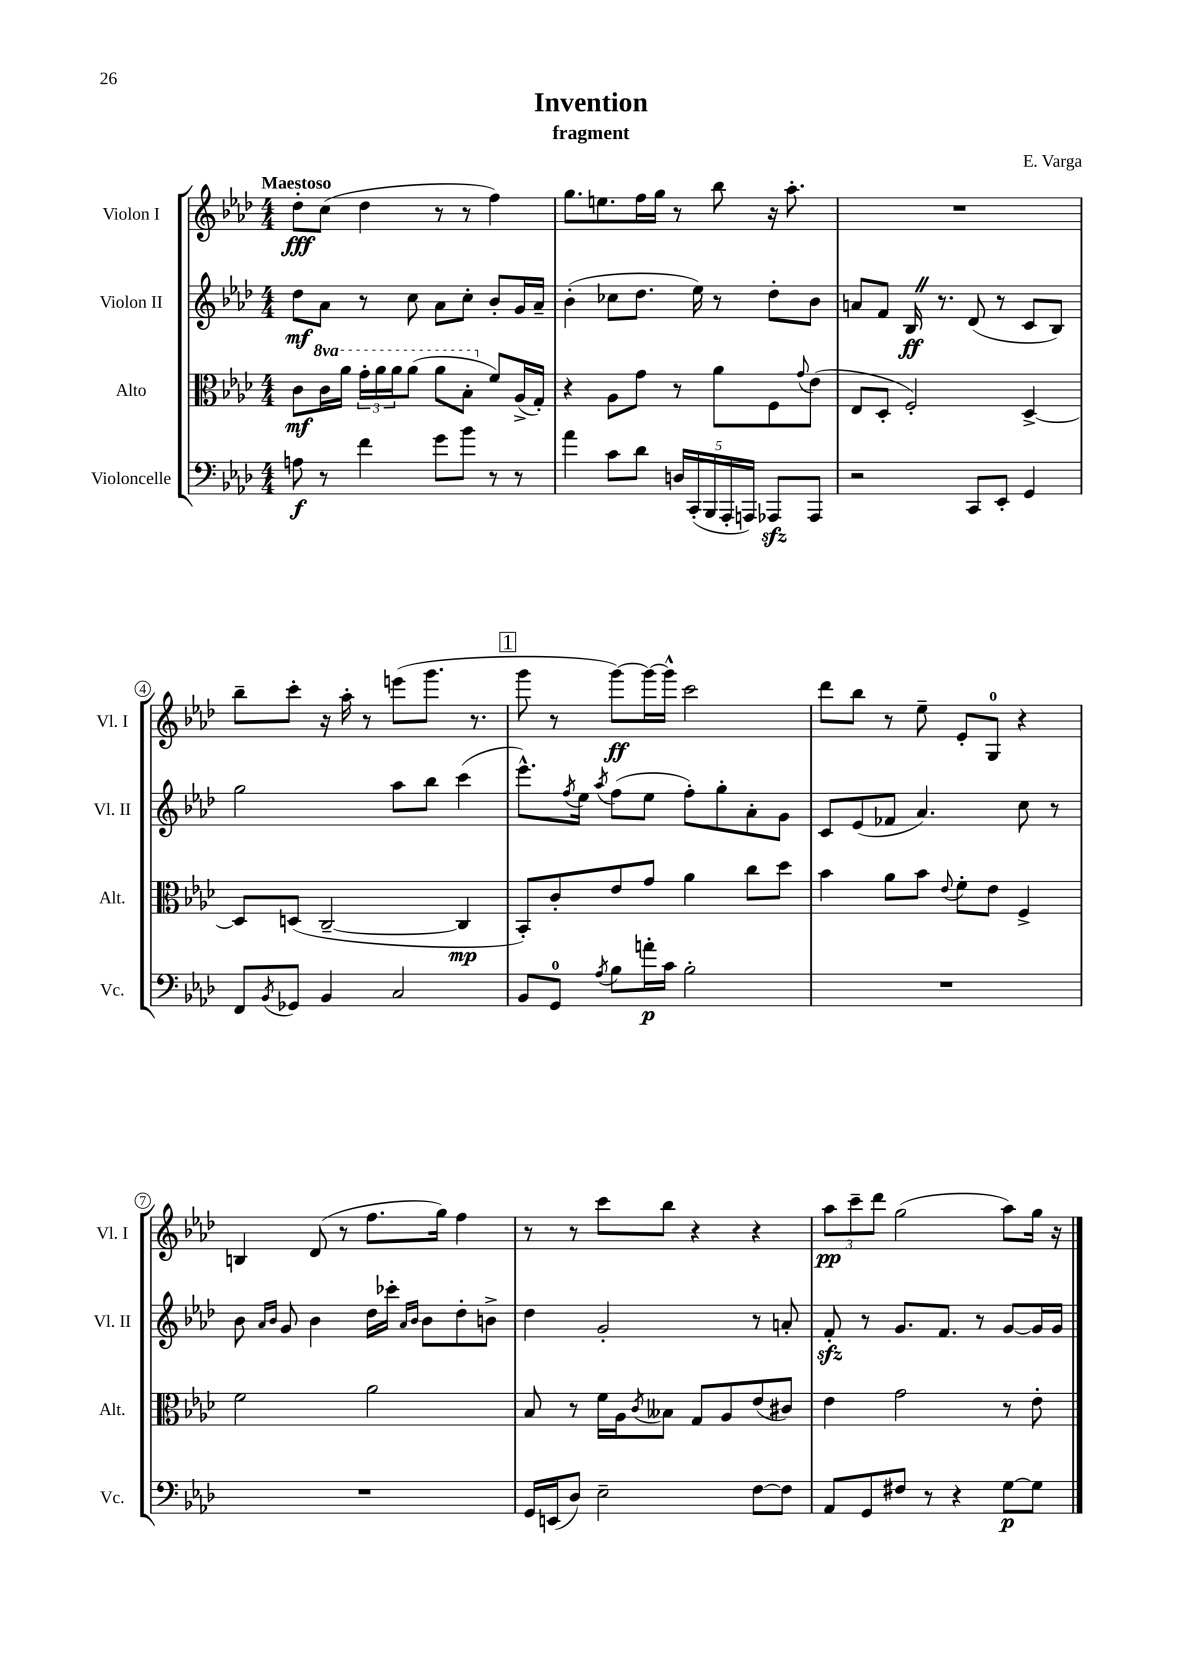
\header { title = "Invention" composer = "E. Varga" subtitle = "fragment" }
<<
\new StaffGroup <<
\new Staff = "s0" \with { instrumentName = "Violon I" shortInstrumentName = "Vl. I" } {
    \clef treble \key aes \major \numericTimeSignature \time 4/4 \tempo "Maestoso"
    des''8-.\fff c''8( des''4 r8 r8 f''4) |
    g''8. e''8. f''16 g''16 r8 bes''8 r16 aes''8.-. |
    R1 |
    bes''8-- c'''8-. r16 aes''16-. r8 e'''8( g'''8. r8. |
    \mark \markup { \box "1" } g'''8 r8 g'''8~\ff) g'''16~ g'''16-^ c'''2 |
    des'''8 bes''8 r8 ees''8-- ees'8-. g8-0 r4 |
    b4 des'8( r8 f''8. g''16) f''4 |
    r8 r8 c'''8 bes''8 r4 r4 |
    \tuplet 3/2 { aes''8\pp c'''8-- des'''8 } g''2( aes''8) g''16 r16 \bar "|." |
}
\new Staff = "s1" \with { instrumentName = "Violon II" shortInstrumentName = "Vl. II" } {
    \clef treble \key aes \major \numericTimeSignature \time 4/4
    des''8\mf aes'8 r8 c''8 aes'8 c''8-. bes'8-. g'16 aes'16-- |
    bes'4-.( ces''8 des''8. ees''16) r8 des''8-. bes'8 |
    a'8 f'8 bes16\ff \once \override BreathingSign.text = \markup { \musicglyph "scripts.caesura.straight" } \breathe r8. des'8( r8 c'8 bes8) |
    g''2 aes''8 bes''8 c'''4( |
    \mark \markup { \box "1" } ees'''8.-^) \acciaccatura { f''8 } ees''16 \acciaccatura { aes''8 } f''8( ees''8 f''8-.) g''8-. aes'8-. g'8 |
    c'8 ees'8( fes'8 aes'4.) c''8 r8 |
    bes'8 \grace { aes'16 bes'16 } g'8 bes'4 des''16 ces'''16-. \grace { aes'16 bes'16 } bes'8 des''8-. b'8-> |
    des''4 g'2-. r8 a'8-. |
    f'8-.\sfz r8 g'8. f'8. r8 g'8~ g'16 g'16 \bar "|." |
}
\new Staff = "s2" \with { instrumentName = "Alto" shortInstrumentName = "Alt." } {
    \clef alto \key aes \major \numericTimeSignature \time 4/4 \set Staff.ottavationMarkups = #ottavation-simple-ordinals
    c'8\mf \ottava #1 c''16 aes''16 \tuplet 3/2 { g''16-. aes''16 aes''16 } aes''8( aes''8 bes'8-. \ottava #0 f'8) aes16->( g16-.) |
    r4 aes8 g'8 r8 aes'8 f8 \appoggiatura { g'8 } ees'8( |
    ees8 des8-. f2-.) des4~-> |
    des8 d8( c2~-- c4\mp |
    \mark \markup { \box "1" } bes,8-.) c'8-. ees'8 g'8 aes'4 c''8 des''8 |
    bes'4 aes'8 bes'8 \appoggiatura { ees'8 } f'8-. ees'8 f4-> |
    f'2 aes'2 |
    bes8 r8 f'16 aes16 \acciaccatura { c'8 } beses8 g8 aes8 ees'8( cis'8) |
    ees'4 g'2 r8 ees'8-. \bar "|." |
}
\new Staff = "s3" \with { instrumentName = "Violoncelle" shortInstrumentName = "Vc." } {
    \clef bass \key aes \major \numericTimeSignature \time 4/4
    a8\f r8 f'4 g'8 bes'8 r8 r8 |
    aes'4 c'8 des'8 \tuplet 5/4 { d16 c,16-.( bes,,16 aes,,16-. a,,16) } aes,,8\sfz aes,,8 |
    r2 c,8 ees,8-. g,4 |
    f,8 \acciaccatura { bes,8 } ges,8 bes,4 c2 |
    \mark \markup { \box "1" } bes,8 g,8-0 \acciaccatura { aes8 } bes8 a'16-.\p c'16 bes2-. |
    R1 |
    R1 |
    g,16 e,16( des8) ees2-- f8~ f8 |
    aes,8 g,8 fis8 r8 r4 g8~\p g8 \bar "|." |
}
>>
>>
\layout { \context { \Score \override BarNumber.stencil = #(make-stencil-circler 0.1 0.3 ly:text-interface::print) } }
